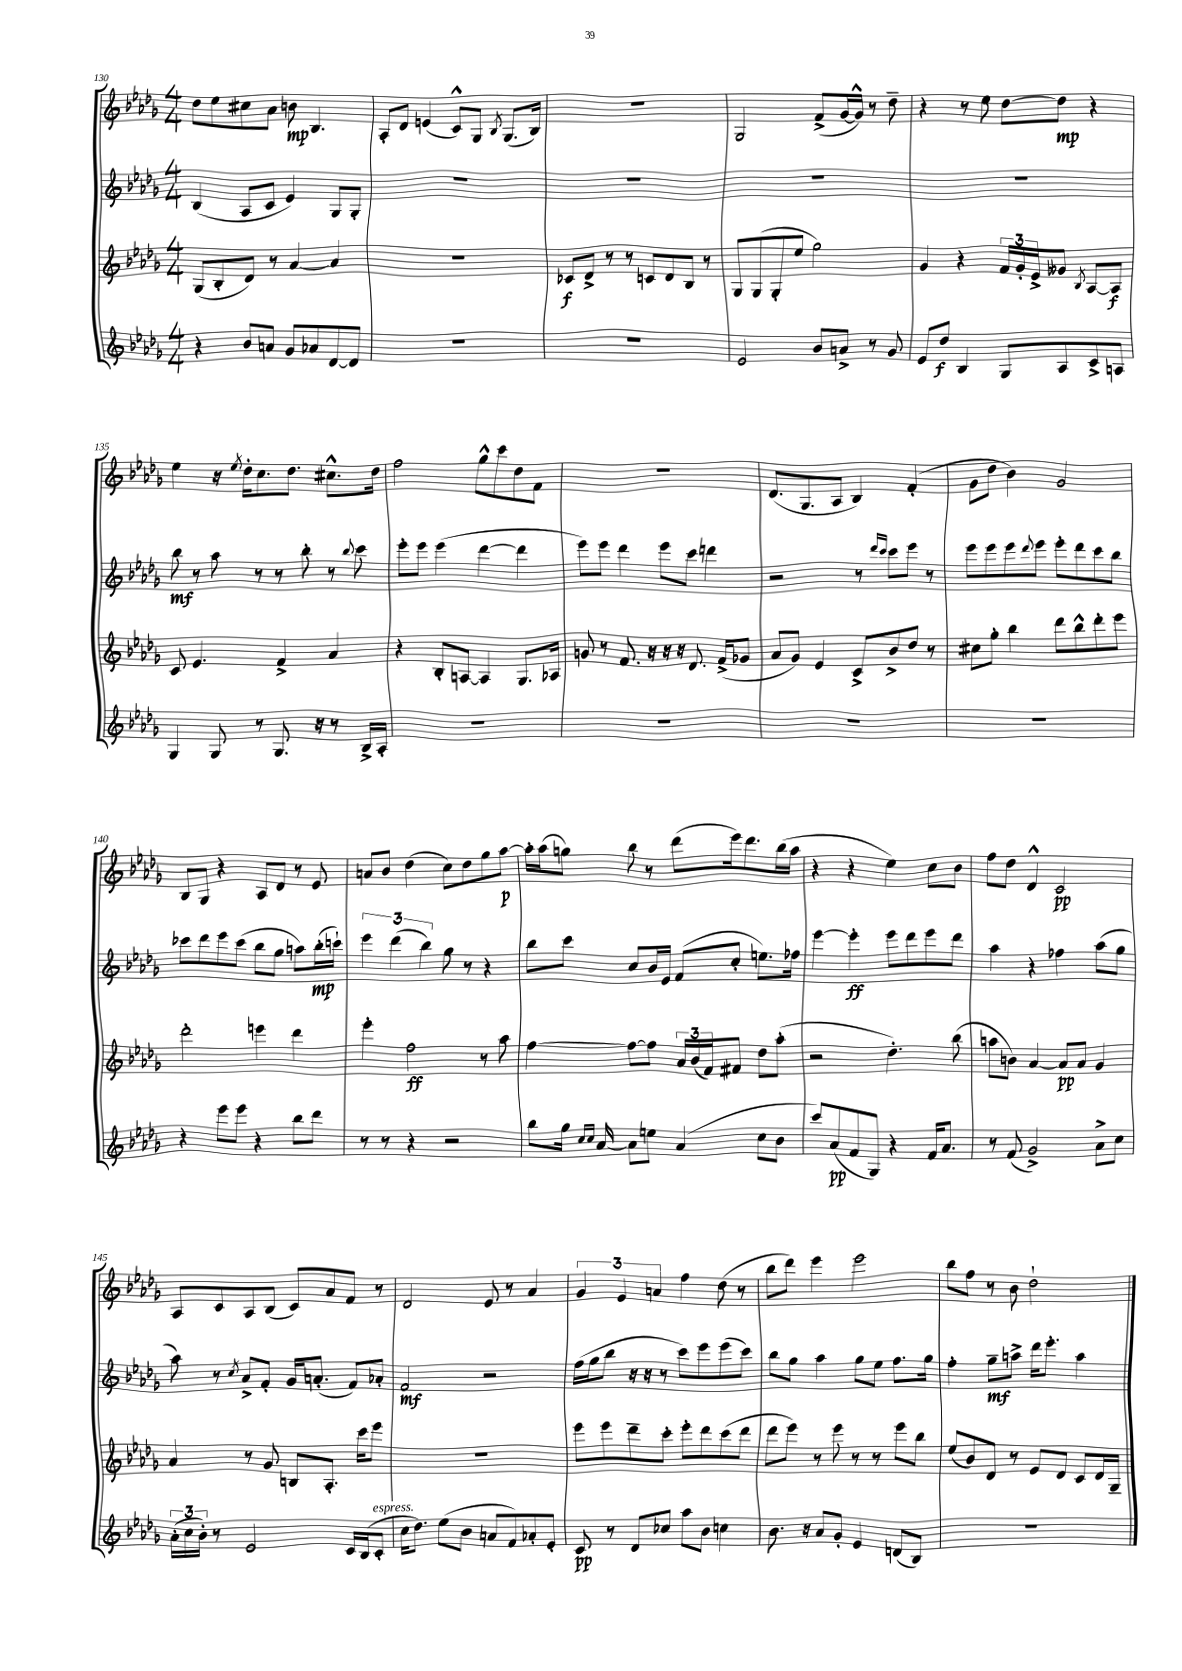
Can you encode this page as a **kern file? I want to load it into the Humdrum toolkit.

**kern	**kern	**kern	**kern
*staff4	*staff3	*staff2	*staff1
*clefG2	*clefG2	*clefG2	*clefG2
*k[b-e-a-d-g-]	*k[b-e-a-d-g-]	*k[b-e-a-d-g-]	*k[b-e-a-d-g-]
*M4/4	*M4/4	*M4/4	*M4/4
4r	(8G-	(4B-	8dd-
.	8B-'	.	8ee-
8b-	8d-)	8A-	8cc#
8a	8r	8c	8a-
8g-	[4a-	4e-)	8b
8a-	.	.	4.B-
[8d-	4a-]	8G-	.
8d-]	.	8G-'	.
=	=	=	=
1r	1r	1r	8A-'
.	.	.	8d-
.	.	.	(4e
.	.	.	8c^^)
.	.	.	8G-
.	.	.	8qB-
.	.	.	(8.G-
.	.	.	16B-)
=	=	=	=
1r	8c-	1r	1r
.	8d-^	.	.
.	8r	.	.
.	8r	.	.
.	8c	.	.
.	8d-	.	.
.	8B-	.	.
.	8r	.	.
=	=	=	=
2e-	8G-	1r	2G-
.	(8G-	.	.
.	8G-'	.	.
.	8ee-	.	.
8b-	2gg-)	.	(8f^
8a^	.	.	[16g-
.	.	.	16g-^^])
8r	.	.	8r
8g-	.	.	8dd-~
=	=	=	=
8e-	4g-	1r	4r
8dd-	.	.	.
4B-	4r	.	8r
.	.	.	8ee-
8G-	24f	.	[8dd-
.	24g-'	.	.
.	24e-^	.	.
8A-	8g--	.	8dd-]
.	8qB-	.	.
8c^	[8A-	.	4r
8A	8A-]	.	.
=	=	=	=
4G-	8c	8bb-	4ee-
.	4.e-	8r	.
8G-	.	8aa-	16r
.	.	.	8qee-
.	.	.	16dd-'
8r	.	8r	8.cc
8.G-	4f^	8r	.
.	.	.	8.dd-
.	.	8bb-'	.
16r	.	.	.
8r	4a-	8r	8.cc#^^
.	.	8qqbb-	.
16B-^	.	8ccc	.
16A-'	.	.	16dd-
=	=	=	=
1r	4r	8eee-'	2ff
.	.	8eee-	.
.	8B-'	(4eee-	.
.	[8A	.	.
.	4A]	[4ddd-	8gg-^^
.	.	.	8ccc
.	8.G-	4ddd-]	8dd-
.	.	.	8f
.	16A-	.	.
=	=	=	=
1r	8g	8eee-)	1r
.	8r	8eee-	.
.	8.f	4ddd-	.
.	16r	.	.
.	16r	8eee-	.
.	16r	.	.
.	8.d-	8ccc	.
.	.	4ddd	.
.	(16f^	.	.
.	8g-	.	.
=	=	=	=
1r	8a-	2r	(8.d-
.	8g-)	.	.
.	.	.	8.G-
.	4e-	.	.
.	.	.	8A-
.	8c^	8r	4B-)
.	.	16qqddd-	.
.	.	16qqccc	.
.	8b-^	8ccc	.
.	8dd-	8eee-	(4f'
.	8r	8r	.
=	=	=	=
1r	8cc#	8eee-	8g-
.	8gg-'	8eee-	8dd-
.	4bb-	8eee-	4b-)
.	.	8qqddd-	.
.	.	8eee-	.
.	8ddd-	8eee-'	2g-
.	8bb-^^	8ddd-	.
.	8ddd-'	8ccc	.
.	8eee-	8bb-	.
=	=	=	=
4r	2ddd-'	8ccc-	8B-
.	.	8ddd-	8G-
8eee-	.	8eee-	4r
8eee-	.	(8ccc-	.
4r	4eee	8bb-	8A-
.	.	8gg-	8d-
8bb-	4ddd-	8aa)	8r
8ddd-	.	(16bb-'	8e-
.	.	16ccc`)	.
=	=	=	=
8r	4eee-'	6eee-	8a
8r	.	.	8b-
.	.	(6ddd-	.
4r	2ff	.	(4dd-
.	.	6bb-)	.
2r	.	8gg-	8cc)
.	.	8r	8dd-
.	8r	4r	8gg-
.	8aa-	.	[8aa-
=	=	=	=
8bb-	[4ff	8bb-	16aa-']
.	.	.	(16aa-
16gg-	.	8ccc	8gg)
16qqcc	.	.	.
16qqcc	.	.	.
[16a-	.	.	.
8a-]	8ff_	8cc	8bb-
8ee	8ff]	16b-	8r
.	.	16e-	.
(4a-	24a-	(8f	(8ddd-
.	(24b-	.	.
.	24f)	.	.
.	8f#	8cc'	16eee-)
.	.	.	8.ddd-
8cc	8dd-	8.ee)	.
8b-	(8aa-'	.	(16bb-
.	.	16ff-	16aa-
=	=	=	=
8ccc)	2r	[4eee-	4r
(8a-	.	.	.
8f	.	4eee-']	4r
8G-)	.	.	.
4r	4.dd-')	8eee-	4ee-)
.	.	8ddd-	.
16f	.	8eee-	8cc
8.a-	.	.	.
.	(8bb-	8ddd-	8b-
=	=	=	=
8r	8aa	4aa-	8ff
(8f	8b)	.	8dd-
2g-^)	[4a-	4r	4d-^^
.	8a-]	4ff-	2c
.	8a-	.	.
8a-^	4g-	(8aa-	.
8cc	.	8gg-	.
=	=	=	=
(24a-'	4a-	8aa-)	8A-
24cc	.	.	.
24b-')	.	.	.
8r	.	8r	8c
.	.	8qcc	.
2e-	8r	8a-^	8A-
.	8g-	8f'	(8B-
.	8B	16g-	8c)
.	.	(8.a'	.
.	8.A-'	.	8a-
16c	.	8f)	8f
(16B-	16ccc	.	.
8c'	8eee-	8a-'	8r
=	=	=	=
16cc	1r	2f	2d-
8.dd-)	.	.	.
(8ee-	.	.	.
8b-	.	.	.
8a	.	2r	8e-
8f)	.	.	8r
8a-'	.	.	4a-
8e-'	.	.	.
=	=	=	=
8c	8eee-	(16ff	6g-
.	.	16gg-	.
8r	8eee-	8bb-	.
.	.	.	6e-
8d-	8ddd-~	16r	.
.	.	16r	.
.	.	.	6a
8cc-	8ccc'	8r	.
8aa-	8eee-'	8ccc)	4ff
8b-	8ddd-	8eee-	.
4cc	(8ccc	(8eee-	(8dd-
.	8ddd-	8ccc)	8r
=	=	=	=
8.b-	8ddd-	8bb-	8bb-
.	8eee-)	8gg-	8ddd-)
16r	.	.	.
8a-	8r	4aa-	4eee-
8g-'	8eee-	.	.
4e-	8r	8gg-	2eee-
.	8r	8ee-	.
(8d	8eee-	8.ff	.
8B-)	8bb-	.	.
.	.	16gg-	.
=	=	=	=
1r	(8ee-	4ff'	8bb-
.	8b-)	.	8ff
.	8d-	8gg-~	8r
.	8r	8aa^	8b-
.	8e-	16ddd-	2dd-`
.	.	8.eee-'	.
.	8d-	.	.
.	8c	4aa	.
.	16d-	.	.
.	16G-~	.	.
==	==	==	==
*-	*-	*-	*-
